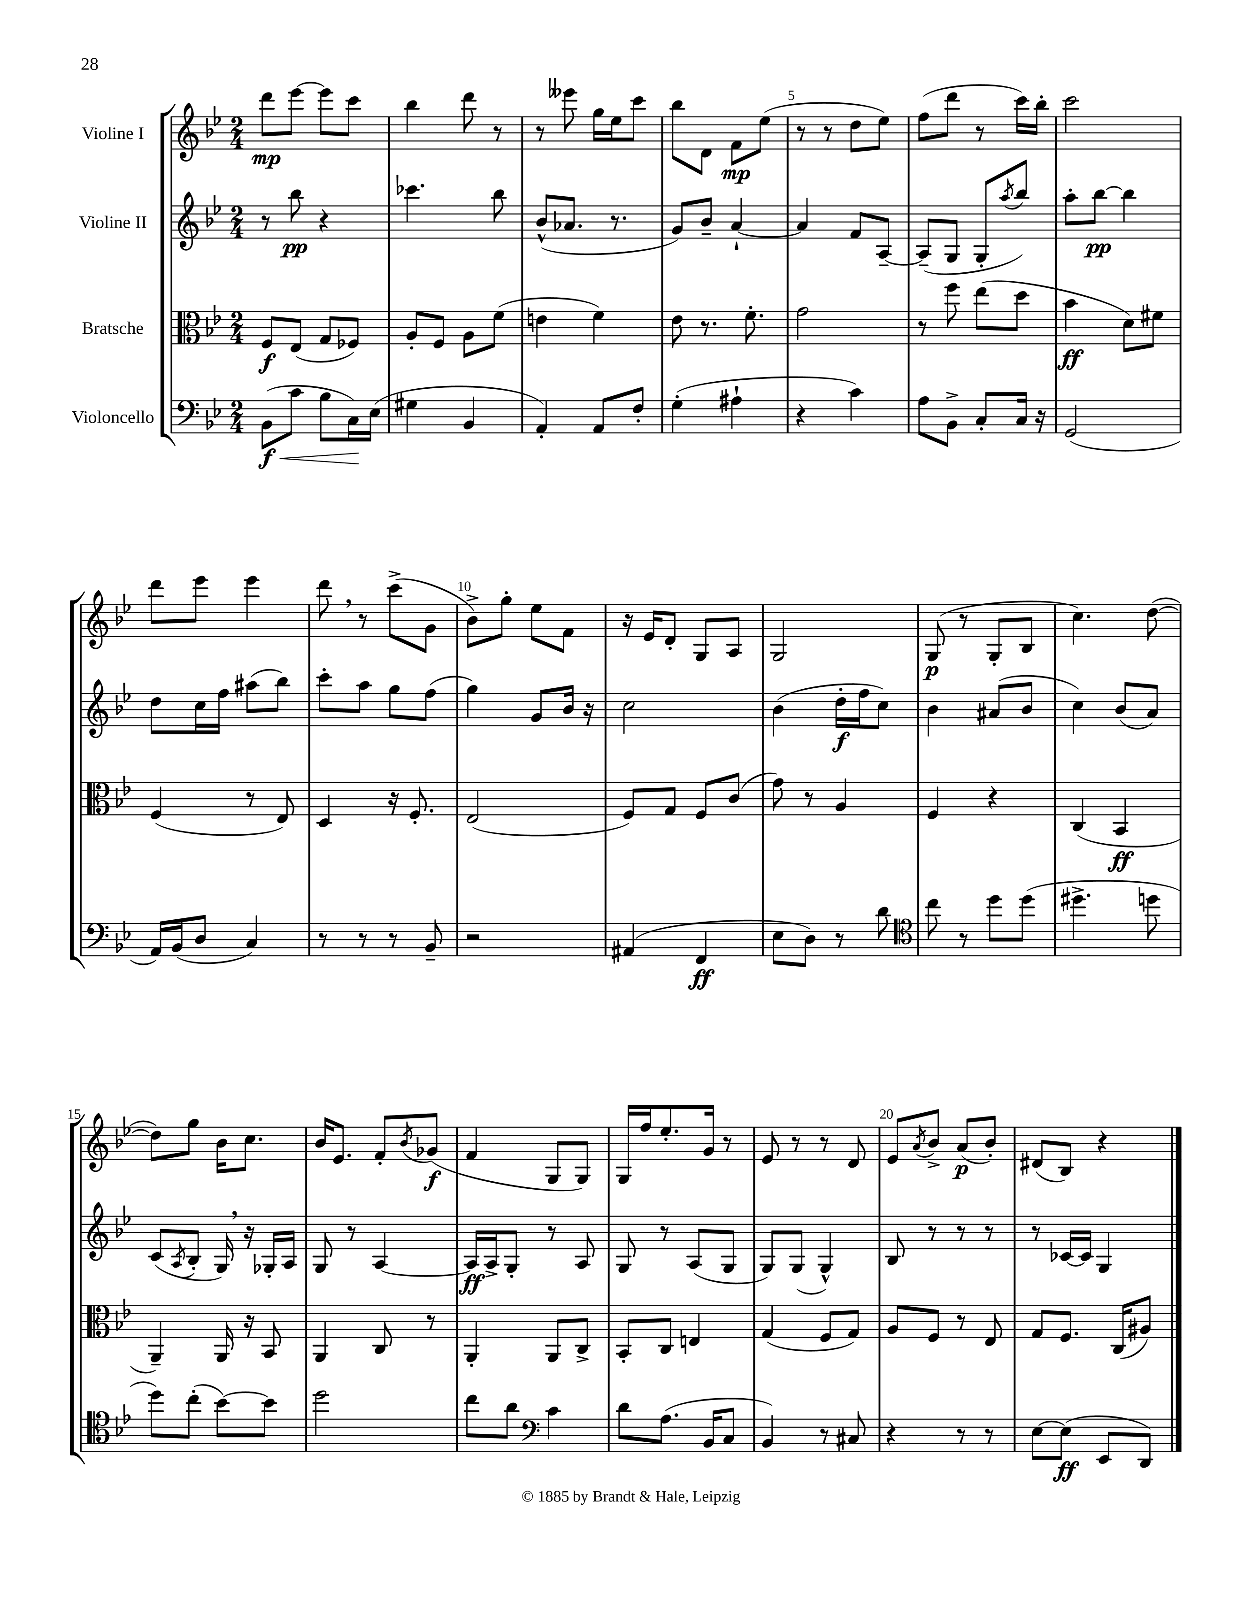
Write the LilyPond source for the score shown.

<<
\new StaffGroup <<
\new Staff = "s0" \with { instrumentName = "Violine I" } {
    \clef treble \key bes \major \numericTimeSignature \time 2/4
    d'''8\mp ees'''8~ ees'''8 c'''8 |
    bes''4 d'''8 r8 |
    r8 eeses'''8 g''16 ees''16 c'''8 |
    bes''8 d'8 f'8\mp ees''8( |
    r8 r8 d''8 ees''8) |
    f''8( d'''8 r8 c'''16) bes''16-. |
    c'''2 |
    d'''8 ees'''8 ees'''4 |
    d'''8 \breathe r8 c'''8->( g'8 |
    bes'8->) g''8-. ees''8 f'8 |
    r16 ees'16 d'8-. g8 a8 |
    g2 |
    g8\p( r8 g8-. bes8 |
    c''4.) d''8~( |
    d''8) g''8 bes'16 c''8. |
    bes'16 ees'8. f'8-. \acciaccatura { bes'8 } ges'8\f( |
    f'4 g8 g8) |
    g16 f''16 ees''8.-. g'16 r8 |
    ees'8 r8 r8 d'8 |
    ees'8 \acciaccatura { a'8 } bes'8-> a'8\p( bes'8-.) |
    dis'8( bes8) r4 \bar "|." |
}
\new Staff = "s1" \with { instrumentName = "Violine II" } {
    \clef treble \key bes \major \numericTimeSignature \time 2/4
    r8 bes''8\pp r4 |
    ces'''4. bes''8 |
    bes'8-^( aes'8. r8. |
    g'8) bes'8-- a'4~-! |
    a'4 f'8 a8~-- |
    a8--( g8 g8-. \acciaccatura { a''8 } bes''8) |
    a''8-. bes''8~\pp bes''4 |
    d''8 c''16 f''16 ais''8( bes''8) |
    c'''8-. a''8 g''8 f''8( |
    g''4) g'8 bes'16 r16 |
    c''2 |
    bes'4( d''16-.\f f''16 c''8) |
    bes'4 ais'8( bes'8 |
    c''4) bes'8( a'8) |
    c'8( \acciaccatura { a8 } bes8-. g16) \breathe r16 ges16-. a16 |
    g8 r8 a4~ |
    a16\ff a16-> g8-. r8 a8 |
    g8 r8 a8( g8 |
    g8) g8( g4-^) |
    bes8 r8 r8 r8 |
    r8 ces'16~ ces'16 g4 \bar "|." |
}
\new Staff = "s2" \with { instrumentName = "Bratsche" } {
    \clef alto \key bes \major \numericTimeSignature \time 2/4
    f8\f ees8( g8 fes8) |
    a8-. f8 a8 f'8( |
    e'4 f'4) |
    ees'8 r8. f'8.-. |
    g'2 |
    r8 f''8 ees''8( d''8 |
    bes'4\ff d'8) fis'8 |
    f4( r8 ees8) |
    d4 r16 f8.-. |
    ees2( |
    f8) g8 f8 c'8( |
    g'8) r8 a4 |
    f4 r4 |
    c4( bes,4\ff |
    a,4--) a,16 r16 bes,8 |
    a,4 c8 r8 |
    a,4-. a,8 c8-> |
    bes,8-. c8 e4 |
    g4( f8 g8) |
    a8 f8 r8 ees8 |
    g8 f8. c16( ais8) \bar "|." |
}
\new Staff = "s3" \with { instrumentName = "Violoncello" } {
    \clef bass \key bes \major \numericTimeSignature \time 2/4
    bes,8\f\<( c'8 bes8 c16\!) ees16( |
    gis4 bes,4 |
    a,4-.) a,8 f8-. |
    g4-.( ais4-! |
    r4 c'4) |
    a8 bes,8-> c8-. c16 r16 |
    g,2( |
    a,16) bes,16( d8 c4) |
    r8 r8 r8 bes,8-- |
    r2 |
    ais,4( f,4\ff |
    ees8 d8) r8 d'8 |
    \clef tenor c''8 r8 d''8 d''8( |
    dis''4.-> d''8 |
    d''8) c''8-.( bes'8~) bes'8 |
    d''2 |
    c''8 a'8 \clef bass c'4 |
    d'8 a8.( bes,16 c8 |
    bes,4) r8 cis8 |
    r4 r8 r8 |
    ees8~ ees8\ff( ees,8 d,8) \bar "|." |
}
>>
>>
\layout { \context { \Score \override BarNumber.break-visibility = ##(#f #t #t) barNumberVisibility = #(every-nth-bar-number-visible 5) } }
